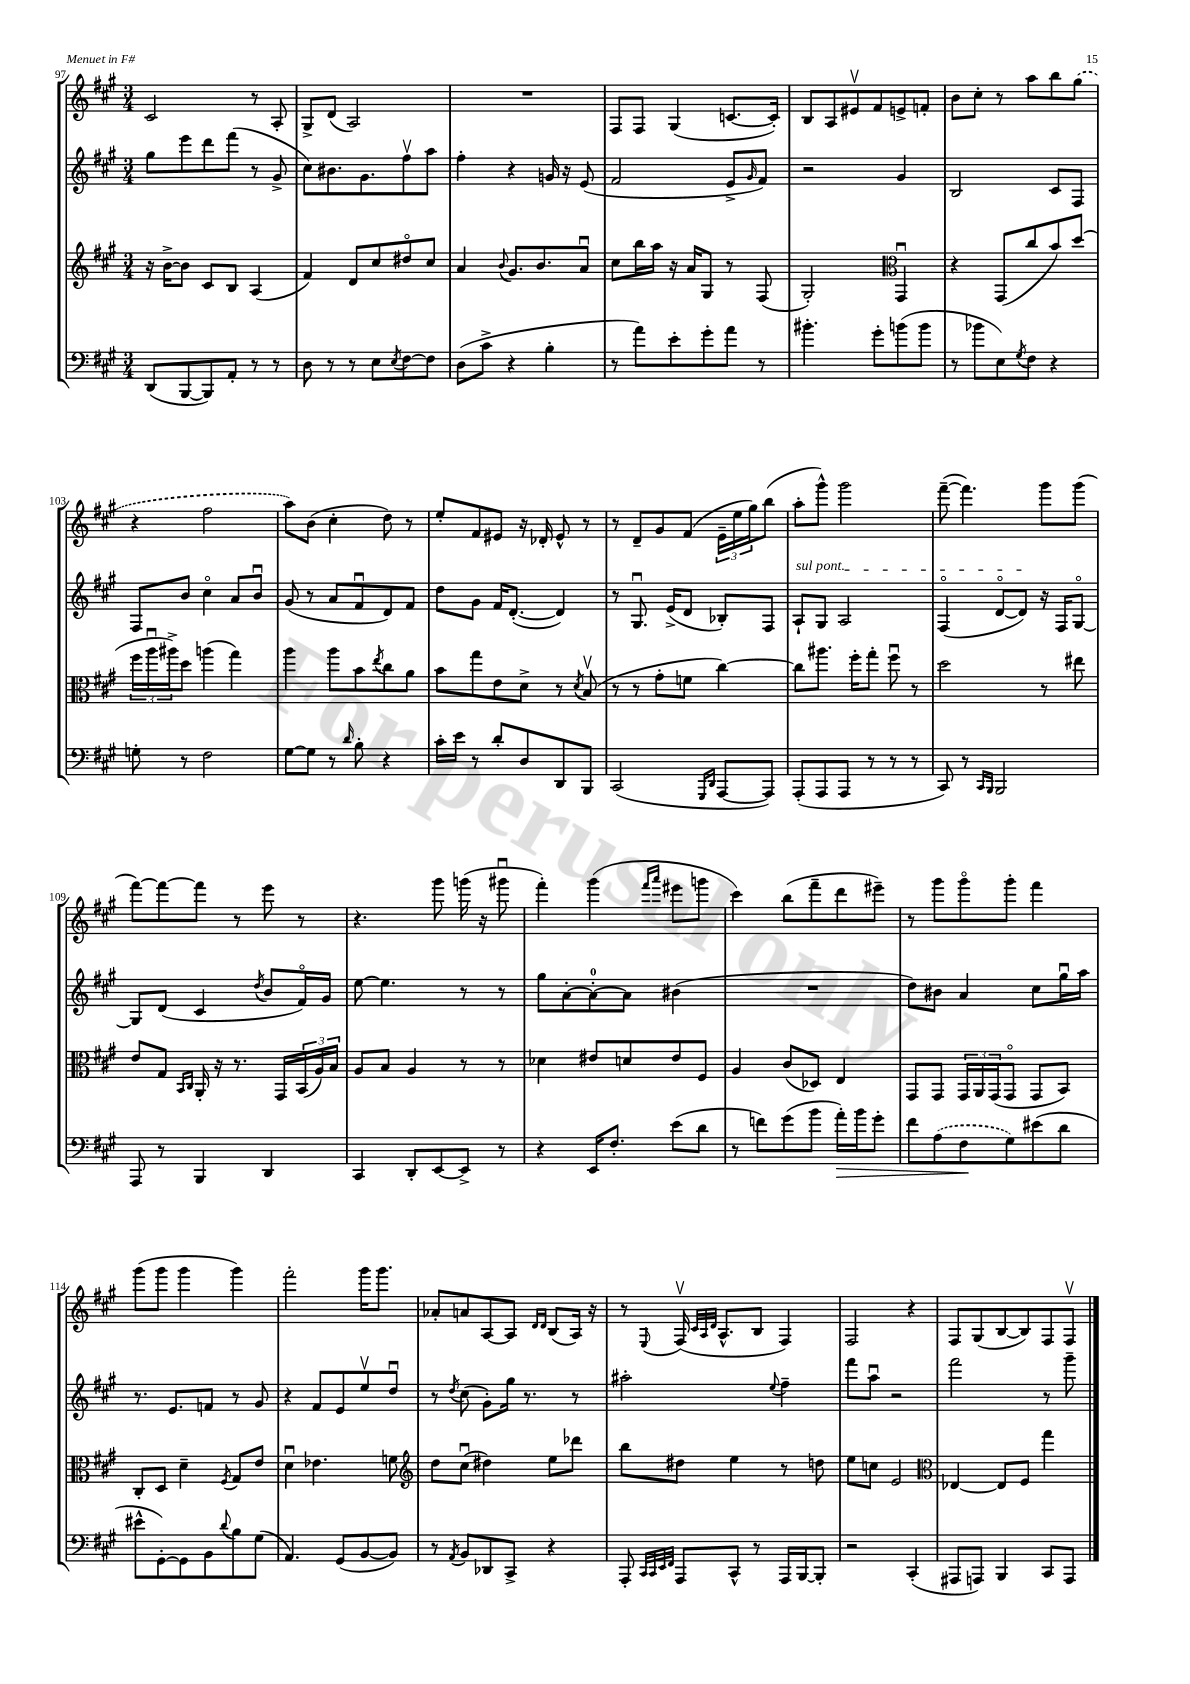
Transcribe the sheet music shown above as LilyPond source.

<<
\new StaffGroup <<
\new Staff = "s0" {
    \clef treble \key a \major \numericTimeSignature \time 3/4
    cis'2 r8 a8-. |
    gis8-> d'8( a2) |
    R2. |
    fis8 fis8 gis4( c'8.~ c'16-.) |
    b8 a8 eis'8\upbow fis'8 e'8-> f'8-. |
    b'8 cis''8-. r8 a''8 b''8 \once \slurDashed gis''8( |
    r4 fis''2 |
    a''8) b'8( cis''4-. d''8) r8 |
    e''8-. fis'8 eis'8 r16 des'16-. eis'8-^ r8 |
    r8 d'8-- gis'8 fis'8( \tuplet 3/2 { e'16-- e''16 gis''16) } b''8( |
    a''8-. gis'''8-^) gis'''2 |
    fis'''8~--( fis'''4.) gis'''8 gis'''8( |
    fis'''8~) fis'''8~ fis'''8 r8 e'''8 r8 |
    r4. gis'''8 g'''16( r16 gis'''8\downbow |
    fis'''4-.) gis'''4( \grace { fis'''16 a'''16 } eis'''8 g'''8 |
    cis'''4) b''8( fis'''8-- d'''8 eis'''8--) |
    r8 gis'''8 gis'''8\flageolet gis'''8-. fis'''4 |
    gis'''8( gis'''8 gis'''4 gis'''4) |
    fis'''2-. gis'''16 gis'''8. |
    aes'8-. a'8 a8~ a8 \grace { d'16 d'16 } b8( a16) r16 |
    r8 \appoggiatura { e8 } fis16\upbow( \grace { cis'32 a32 d'32 } a8.-^ b8 fis4) |
    fis2 r4 |
    fis8 gis8( b8~ b8) fis8 fis8\upbow \bar "|." |
}
\new Staff = "s1" {
    \clef treble \key a \major \numericTimeSignature \time 3/4
    gis''8 e'''8 d'''8 fis'''8( r8 gis'8-> |
    cis''8) bis'8. gis'8. fis''8\upbow a''8 |
    fis''4-. r4 g'16 r16 e'8( |
    fis'2 e'8-> \grace { gis'16 } fis'8) |
    r2 gis'4 |
    b2 cis'8 fis8 |
    fis8 b'8 cis''4\flageolet a'8 b'8\downbow |
    gis'8( r8 a'8 fis'8\downbow d'8) fis'8 |
    d''8 gis'8 fis'16 d'8.~-.( d'4) |
    r8 gis8.\downbow e'16->( d'8 bes8-.) fis8 |
    \once \override TextSpanner.bound-details.left.text = \markup { \italic "sul pont." } a8-!\startTextSpan gis8 a2 |
    fis4\flageolet( d'8~\flageolet d'8\stopTextSpan) r16 fis16 gis8~\flageolet |
    gis8 d'8( cis'4 \acciaccatura { d''8 } b'8 fis'16\flageolet) gis'16 |
    e''8~ e''4. r8 r8 |
    gis''8 a'8~-. a'8-0~-. a'8 bis'4( |
    R2. |
    d''8) bis'8 a'4 cis''8 gis''16\downbow a''16 |
    r8. e'8. f'8 r8 gis'8 |
    r4 fis'8 e'8 e''8\upbow d''8\downbow |
    r8 \acciaccatura { d''8 } cis''8( gis'8-.) gis''16 r8. r8 |
    ais''2-. \appoggiatura { e''8 } fis''4-- |
    fis'''8 a''8\downbow r2 |
    fis'''2 r8 gis'''8-- \bar "|." |
}
\new Staff = "s2" {
    \clef treble \key a \major \numericTimeSignature \time 3/4
    r16 b'16~-> b'8 cis'8 b8 a4( |
    fis'4) d'8 cis''8 dis''8\flageolet cis''8 |
    a'4 \appoggiatura { b'8 } gis'8. b'8. a'8\downbow |
    cis''8 b''16 a''16 r16 a'16 gis8 r8 fis8( |
    gis2-.) \clef alto gis,4\downbow |
    r4 gis,8( cis''8 b'8) d''8( |
    \tuplet 3/2 { fis''16 a''16\downbow ais''16->) } d''8 a''4( gis''4) |
    a''4 a''8 b'8 \acciaccatura { e''8 } cis''8 a'8 |
    b'8 gis''8 e'8 d'8-> r8 \acciaccatura { d'8 } b8\upbow( |
    r8 r8 gis'8-. f'8 cis''4~) |
    cis''8 ais''8. fis''16-. gis''8-. fis''8\downbow r8 |
    d''2 r8 eis''8 |
    e'8 gis8 \grace { b,16 cis16 } a,16-. r16 r8. gis,16 \tuplet 3/2 { b,16( a16) b16 } |
    a8 b8 a4 r8 r8 |
    des'4 eis'8 d'8 eis'8 fis8 |
    a4 cis'8( des8) e4 |
    gis,8 gis,8 \tuplet 3/2 { gis,16 a,16 gis,16( } gis,8\flageolet gis,8 b,8) |
    cis8-. d8 d'4-- \acciaccatura { fis8 } gis8 e'8 |
    d'4\downbow ees'4. f'8 |
    \clef treble d''8 cis''8\downbow( dis''4) e''8 des'''8 |
    b''8 dis''8 e''4 r8 d''8 |
    e''8 c''8 e'2 |
    \clef alto ees4~ ees8 fis8 gis''4 \bar "|." |
}
\new Staff = "s3" {
    \clef bass \key a \major \numericTimeSignature \time 3/4
    d,8( b,,8~ b,,8) a,8-. r8 r8 |
    d8 r8 r8 e8 \acciaccatura { e8 } fis8~ fis8 |
    d8( cis'8-> r4 b4-. |
    r8 a'8) e'8-. gis'8-. a'8 r8 |
    bis'4.-. gis'8-. b'8( b'8 |
    r8 bes'8 e8) \acciaccatura { gis8 } fis8 r4 |
    g8-. r8 fis2 |
    gis8~ gis8 r8 \grace { d'16 } b8-. r4 |
    cis'16-. e'16 r8 d'8-. d8 d,8 b,,8 |
    cis,2( \grace { gis,,16 d,16 } a,,8~ a,,8) |
    a,,8-.( a,,8 a,,8 r8 r8 r8 |
    cis,8) r8 \grace { cis,16 b,,16 } b,,2 |
    a,,8 r8 b,,4 d,4 |
    cis,4 d,8-. e,8~ e,8-> r8 |
    r4 e,16 fis8.-. e'8( d'8 |
    r8 f'8) gis'8( b'8 a'16-.\>) b'16 gis'8-. |
    fis'8 \once \slurDashed a8( fis8\! gis8) eis'8( d'8 |
    eis'8-^ gis,8~-.) gis,8 b,8 \appoggiatura { d'8 } b8 gis8( |
    a,4.) gis,8( b,8~ b,8) |
    r8 \acciaccatura { a,8 } b,8 des,8 cis,8-> r4 |
    a,,8-. \grace { cis,32 cis,32 e,32 fis,32 } a,,8 cis,8-^ r8 a,,16 b,,16~ b,,8-. |
    r2 cis,4-.( |
    ais,,8 a,,8) b,,4 cis,8 a,,8 \bar "|." |
}
>>
>>
\layout { \context { \Score currentBarNumber = #97 } }
